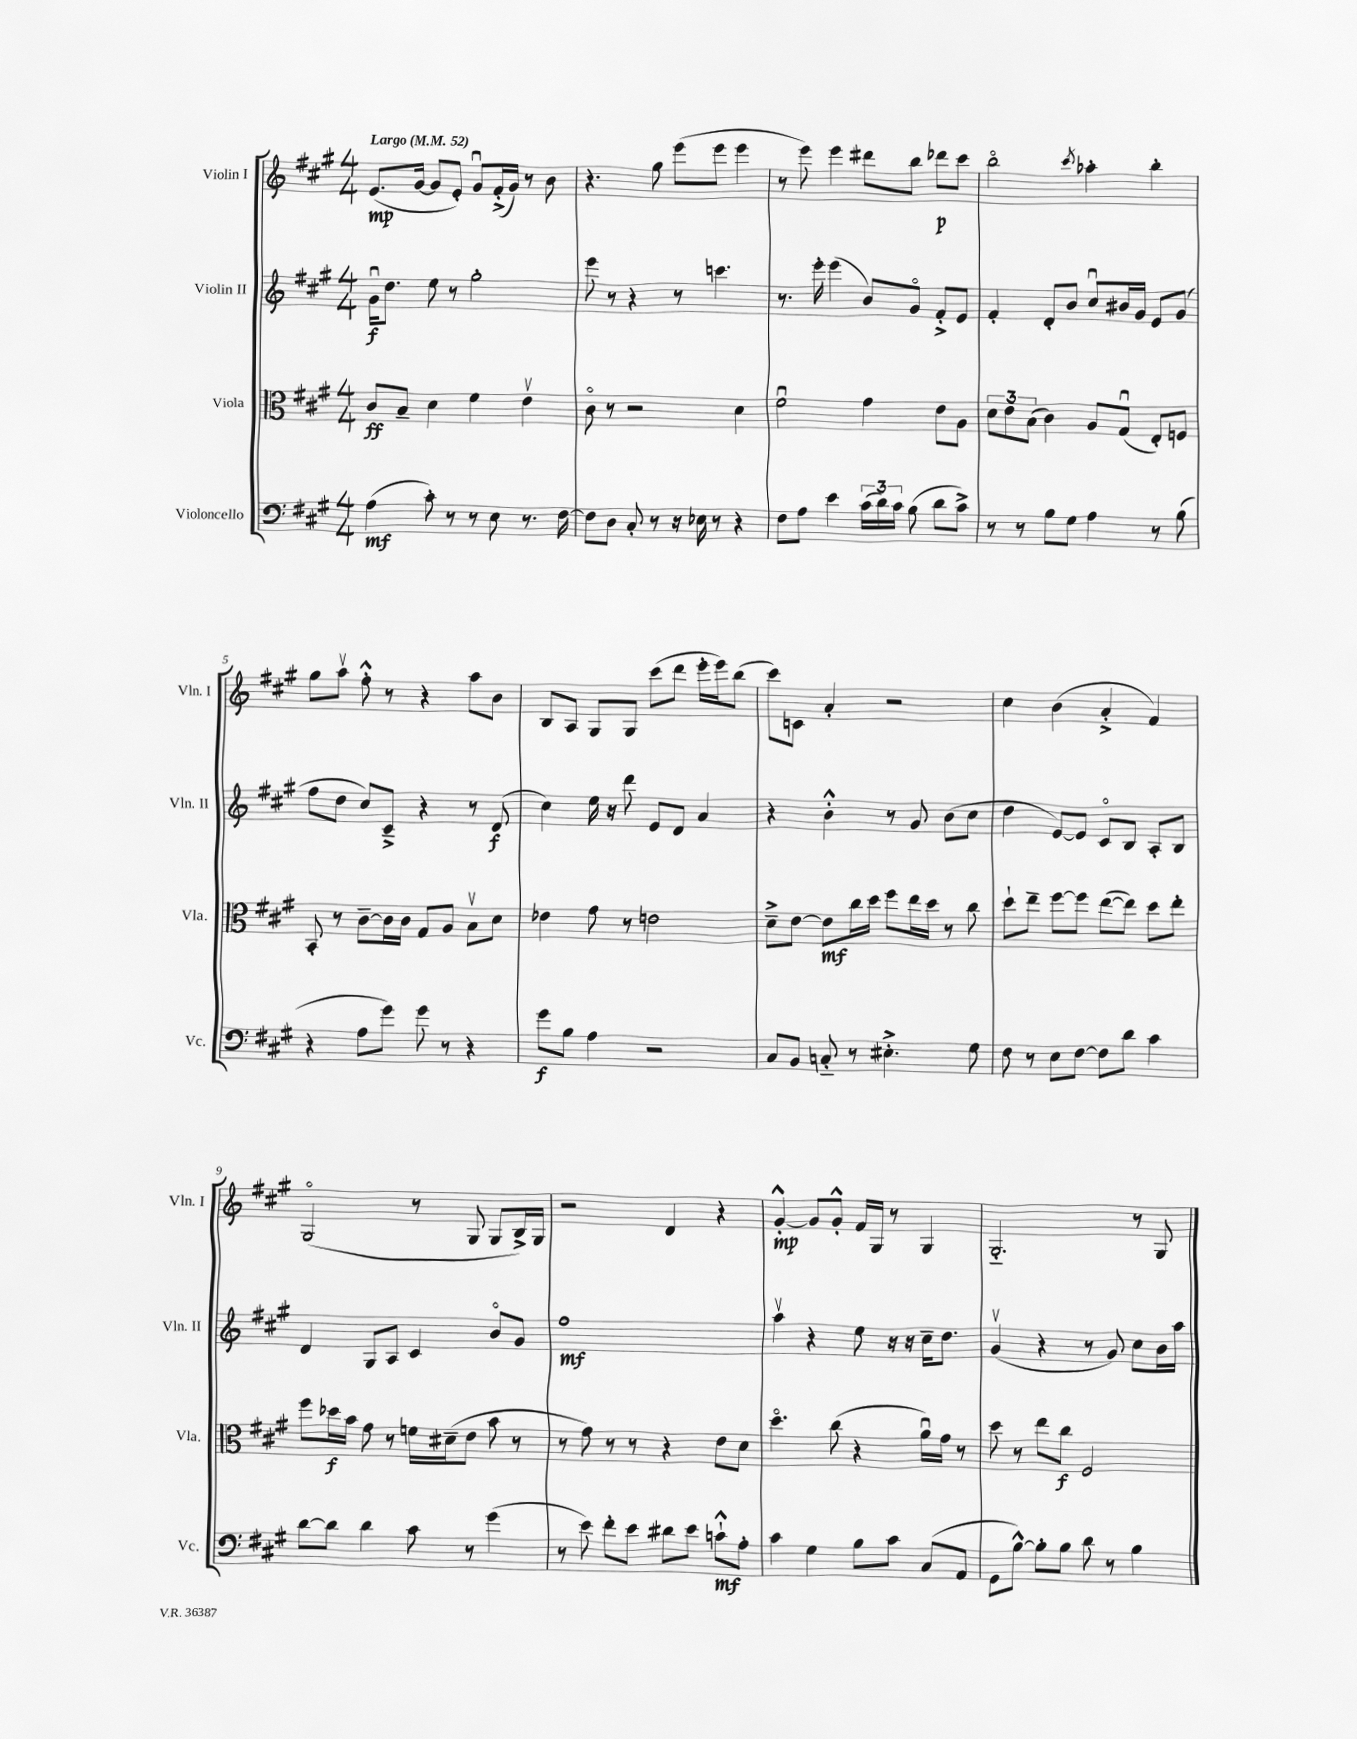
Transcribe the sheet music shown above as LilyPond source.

<<
\new StaffGroup <<
\new Staff = "s0" \with { instrumentName = "Violin I" shortInstrumentName = "Vln. I" } {
    \clef treble \key a \major \numericTimeSignature \time 4/4 \tempo "Largo" 4 = 52
    \autoBeamOff e'8.[\mp( gis'16]~ gis'8[ e'8]-.) gis'8[\downbow fis'16-.->( gis'16]) r8 b'8 |
    r4. gis''8 e'''8[( e'''8] e'''4 |
    r8 e'''8) e'''4 dis'''8[ b''8] des'''8[\p cis'''8] |
    b''2\flageolet \acciaccatura { cis'''8 } aes''4-. b''4-. |
    gis''8[ a''8]\upbow fis''8-.-^ r8 r4 a''8[ b'8] |
    b8[ a8] gis8[ gis8] cis'''8[( d'''8] e'''16[-. e'''16) b''8]( |
    cis'''8[) c'8] a'4-. r2 |
    cis''4 b'4( a'4-.-> fis'4) |
    gis2\flageolet( r8 gis8 gis8[ b16->) gis16] |
    r2 d'4 r4 |
    gis'4~-.-^\mp gis'8[ gis'8]-.-^ fis'16[ gis16] r8 gis4 |
    gis2.-_ r8 gis8 \bar "|." |
}
\new Staff = "s1" \with { instrumentName = "Violin II" shortInstrumentName = "Vln. II" } {
    \clef treble \key a \major \numericTimeSignature \time 4/4
    \autoBeamOff gis'16[\downbow\f d''8.] e''8 r8 gis''2-. |
    e'''8 r8 r4 r8 c'''4. |
    r8. e'''16-. e'''4( b'8[) gis'8]\flageolet fis'8[-.-> e'8] |
    fis'4-. d'8[-. b'8] cis''8[\downbow bis'16 gis'16] e'8[ gis'8]( |
    fis''8[ d''8] cis''8[) cis'8]---> r4 r8 d'8\f( |
    cis''4) e''16 r16 d'''8 e'8[ d'8] a'4 |
    r4 b'4-.-^ r8 gis'8 b'8[( cis''8] |
    d''4 e'8[~) e'8] cis'8[\flageolet b8] a8[-. b8] |
    d'4 gis8[ a8] cis'4 b'8[\flageolet gis'8] |
    fis''1\mf |
    a''4\upbow r4 e''8 r16 r16 cis''16[-- d''8.] |
    gis'4\upbow( r4 r8 gis'8) cis''8[ b'16 a''16] \bar "|." |
}
\new Staff = "s2" \with { instrumentName = "Viola" shortInstrumentName = "Vla." } {
    \clef alto \key a \major \numericTimeSignature \time 4/4
    \autoBeamOff cis'8[\ff b8]-- d'4 fis'4 e'4\upbow |
    cis'8\flageolet r8 r2 d'4 |
    fis'2\downbow gis'4 e'8[ a8] |
    \tuplet 3/2 { d'8[ e'8 b8]( } cis'4) a8[ gis8]\downbow( e8[-.) f8] |
    b,8-. r8 cis'8[~-- cis'16 cis'16] gis8[ a8] b8[\upbow d'8] |
    ees'4 gis'8 r8 e'2 |
    d'8[---> e'8]~ e'8[\mf cis''16 d''16] fis''8[ e''16 d''16] r8 cis''8 |
    d''8[-! e''8]-- fis''8[~ fis''8] e''8[~( e''8]) d''8[ e''8]-. |
    fis''8[ des''16\f b'16] gis'8 r8 f'16[ dis'16--( e'8] b'8 r8 |
    r8 gis'8) r8 r8 r4 e'8[ d'8] |
    d''4.\flageolet cis''8( r4 a'16[\downbow) gis'16] r8 |
    d''8 r8 e''8[ cis''8]\f fis2 \bar "|." |
}
\new Staff = "s3" \with { instrumentName = "Violoncello" shortInstrumentName = "Vc." } {
    \clef bass \key a \major \numericTimeSignature \time 4/4
    \autoBeamOff a4\mf( cis'8-.) r8 r8 e8 r8. fis16~ |
    fis8[ d8] cis8-. r8 r16 ees16 r8 r4 |
    fis8[ a8] e'4 \tuplet 3/2 { cis'16[( d'16) cis'16] } b8( d'8[ cis'8]->) |
    r8 r8 b8[ gis8] a4 r8 b8( |
    r4 a8[ gis'8]) gis'8 r8 r4 |
    gis'8[\f b8] a4 r2 |
    cis8[ b,8] c8-_ r8 eis4.-.-> gis8 |
    fis8 r8 e8[ fis8]~ fis8[ d'8] cis'4 |
    d'8[~ d'8] d'4 cis'8 r8 gis'4( |
    r8 e'8) fis'8[-. e'8] dis'8[ e'8] c'8[-!-^\mf a8]-. |
    cis'4 gis4 b8[ cis'8] cis8[( a,8] |
    gis,8[ b8]~-^) b8[-. b8] d'8 r8 b4 \bar "|." |
}
>>
>>
